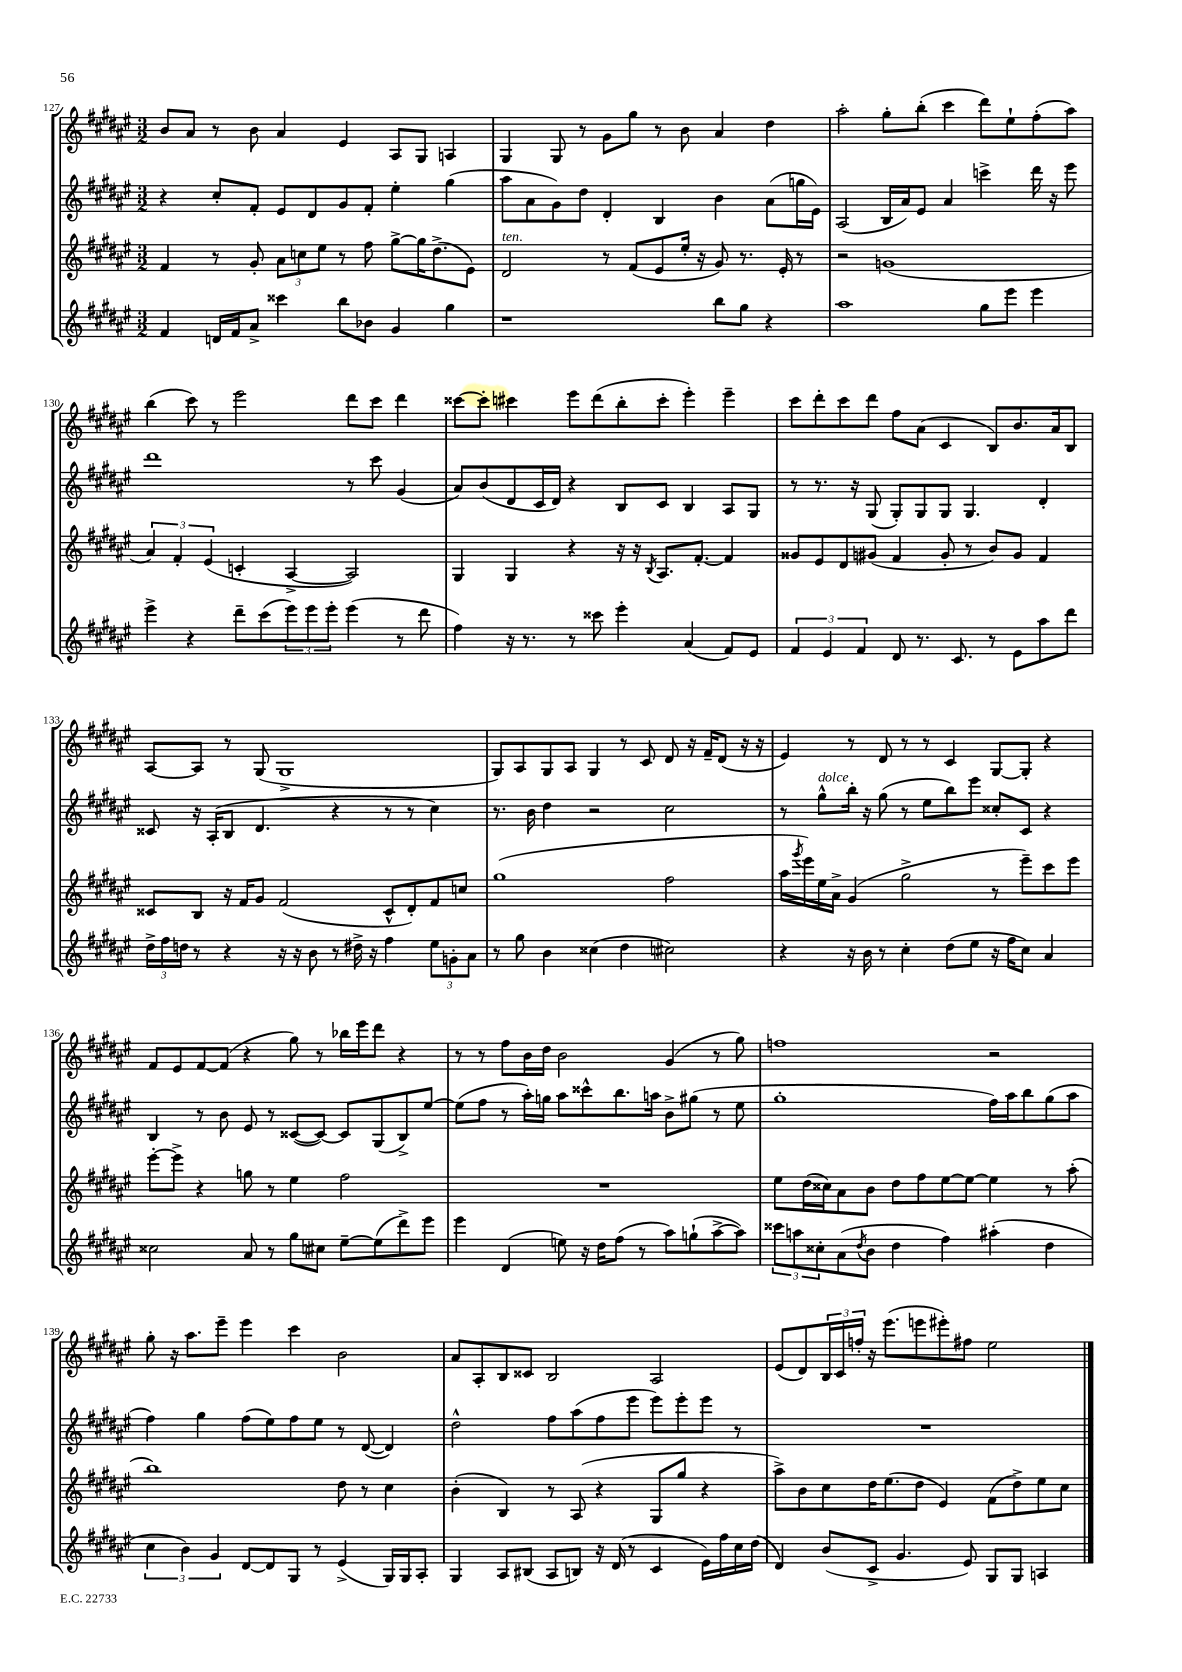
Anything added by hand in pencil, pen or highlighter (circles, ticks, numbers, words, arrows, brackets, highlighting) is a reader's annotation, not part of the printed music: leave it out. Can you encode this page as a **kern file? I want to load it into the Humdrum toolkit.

**kern	**kern	**kern	**kern
*part4	*part3	*part2	*part1
*staff4	*staff3	*staff2	*staff1
*clefG2	*clefG2	*clefG2	*clefG2
*k[f#c#g#d#a#e#]	*k[f#c#g#d#a#e#]	*k[f#c#g#d#a#e#]	*k[f#c#g#d#a#e#]
*M3/2	*M3/2	*M3/2	*M3/2
=127	=127	=127	=127
4f#/	4f#/	4r	8b/L
.	.	.	8a#/J
16dn/LL	8r	8cc#'/L	8r
16f#/J	.	.	.
8a#^/J	8g#'/	8f#'/J	8b\
4ccc##X\	12a#\L	8e#/L	4a#/
.	12ccn\	.	.
.	.	8d#/	.
.	12ee#\J	.	.
8bb\L	8r	8g#/	4e#/
8b-X\J	8ff#\	8f#'/J	.
4g#/	[8gg#^\L	4ee#'\	8A#/L
.	16gg#\K]	.	8G#/J
.	(8.dd#^\	.	.
4gg#\	.	(4gg#\	4An/
.	8e#\J)	.	.
=128	=128	=128	=128
!	!LO:TX:a:i:t=ten.	!	!
1r	2d#/	8aa#\L	4G#/
.	.	8a#\	.
.	.	8g#\)	8G#/
.	.	8dd#\J	8r
.	8r	4d#'/	8g#\L
.	(8f#/L	.	8gg#\J
.	8e#/	4B/	8r
.	16ee#'/Jk	.	8b\
.	16r	.	.
8bb\L	8g#/)	4b\	4a#/
8gg#\J	8.r	.	.
4r	.	(8a#\L	4dd#\
.	16e#'/	.	.
.	8r	16ggn\L	.
.	.	16e#\JJ)	.
=129	=129	=129	=129
1aa#	2r	(2A#/	2aa#'\
.	(1gn	16B/LL	8gg#'\L
.	.	16a#/J)	.
.	.	8e#/J	(8bb'\J
.	.	4a#/	4ccc#\
8gg#\L	.	4cccn^\	8ddd#\L)
8eee#\J	.	.	8ee#`\
4eee#\	.	16ddd#\	(8ff#'\
.	.	16r	.
.	.	8eee#\	8aa#\J)
!!LO:LB:g=z
=130	=130	=130	=130
4eee#^\	6a#/)	1ddd#	(4bb\
.	6f#'/	.	.
4r	.	.	8ccc#\)
.	(6e#/	.	.
.	.	.	8r
8ddd#~\L	4cn'/	.	2eee#\
(8ccc#\	.	.	.
12eee#\)	[4A#^/	.	.
12eee#\	.	.	.
12eee#'\J	.	.	.
(4eee#\	2A#/])	8r	8ddd#\L
.	.	8ccc#\	8ccc#\J
8r	.	(4g#/	4ddd#\
8ddd#\	.	.	.
=131	=131	=131	=131
4ff#\)	4G#/	8a#/L)	[8ccc##X\L
.	.	(8b/	8ccc##'\J]
16r	4G#/	8d#/	4ccc#X\
8.r	.	.	.
.	.	16c#/L	.
.	.	16d#/JJ)	.
8r	4r	4r	8eee#\L
8ccc##X\	.	.	(8ddd#\
4eee#'\	16r	8B/L	8bb'\
.	16r	.	.
.	8qB/	.	.
.	8.A#/L	8c#/J	8ccc#'\J
(4a#/	.	4B/	4eee#'\)
.	[8.f#'/J	.	.
8f#/L)	4f#/]	8A#/L	4eee#~\
8e#/J	.	8G#/J	.
=132	=132	=132	=132
6f#/	8g##X/L	8r	8ccc#\L
.	8e#/	8.r	8ddd#'\
6e#/	.	.	.
.	8d#/	.	8ccc#\
.	.	16r	.
6f#/	.	.	.
.	(8g#X/J	(8G#/	8ddd#\J
8d#/	4f#/	8G#'/L)	8ff#\L
8.r	.	8G#/	(8a#\J
.	8g#'/	8G#/J	4c#/
8.c#/	.	.	.
.	8r	4.G#/	.
8r	8b/L)	.	8B/L)
8e#\L	8g#/J	.	8.b/
8aa#\	4f#/	4d#'/	.
.	.	.	16a#/k
8ddd#\J	.	.	8B/J
!!LO:LB:g=z
=133	=133	=133	=133
24dd#^\LL	8c##X/L	8c##X/	[8A#/L
24ff#\	.	.	.
24ddn\JJ	.	.	.
8r	8B/J	16r	8A#/J]
.	.	(16A#'/KL	.
4r	16r	8B/J	8r
.	16f#/KL	.	.
.	8g#/J	4.d#/	(8G#/
16r	(2f#/	.	1G#^
16r	.	.	.
8b\	.	.	.
8r	.	4r	.
16dd#X^\	.	.	.
16r	.	.	.
4ff#\	8c##^^/L	8r	.
.	8d#'/)	8r	.
12ee#\L	8f#/	4cc#\)	.
12gn'\	.	.	.
.	8ccn/J	.	.
12a#\J	.	.	.
=134	=134	=134	=134
8r	(1gg#	8.r	8G#/L)
8gg#\	.	.	8A#/
.	.	16b\	.
4b\	.	4dd#\	8G#/
.	.	.	8A#/J
(4cc##X\	.	2r	4G#/
4dd#\	.	.	8r
.	.	.	8c#/
2cc#X\)	2ff#\	2cc#\	8d#/
.	.	.	16r
.	.	.	16f#~/KL
.	.	.	(8d#/J
.	.	.	16r
.	.	.	16r
=135	=135	=135	=135
4r	16aa#\LL	8r	4e#/)
.	8qggg#/	.	.
.	16eee#\)	.	.
!	!	!LO:TX:a:i:t=dolce	!
.	16ee#\	8gg#^^\L	.
.	16a#^\JJ	.	.
16r	(4g#/	16bb'\Jk	8r
16b\	.	16r	.
8r	.	(8gg#\	8d#/
4cc#'\	2gg#^\	8r	8r
.	.	8ee#\L	8r
(8dd#\L	.	8bb\)	4c#/
8ee#\J	.	8eee#\J	.
16r	8r	8cc##X'/L	[8G#/L
16ff#\KL	.	.	.
8cc#\J)	8eee#~\L)	8c#/J	8G#'/J]
4a#/	8ccc#\	4r	4r
.	8eee#\J	.	.
!!LO:LB:g=z
=136	=136	=136	=136
2cc##X\	[8eee#'\L	4B/	8f#/L
.	8eee#^\J]	.	8e#/
.	4r	8r	[8f#/
.	.	8b\	(8f#/J]
8a#/	8ggn\	8e#/	4r
8r	8r	8r	.
8gg#\L	4ee#\	([8c##X/L	8gg#\)
8cc#X\J	.	8c##/J_)	8r
[8ee#~\L	2ff#\	8c##/L]	16bb-X\LL
.	.	.	16eee#\J
(8ee#\]	.	(8G#/	8ddd#\J
8ddd#^\)	.	8B^/)	4r
8eee#\J	.	[8ee#/J	.
=137	=137	=137	=137
4eee#\	1.r	(8ee#\L]	8r
.	.	8ff#\J	8r
(4d#/	.	8r	8ff#\L
.	.	16aa#'\LL)	16b\L
.	.	16ggn\JJ	16dd#\JJ
8een\)	.	8aa#\L	2b\
16r	.	8ccc##X^^\	.
16dd#\KL	.	.	.
(8ff#\J	.	8.bb\	.
8r	.	.	.
.	.	16aan\Jk	.
8aa#\L)	.	8b^\L	(4g#/
(8ggn`\	.	(8gg#X\J	.
[8aa#^\	.	8r	8r
8aa#\J])	.	8ee#\	8gg#\)
=138	=138	=138	=138
12ccc##X\L	8ee#\L	1gg#'	1ffn
12aan\	.	.	.
.	(16dd#\L	.	.
12cc##X'\	.	.	.
.	16cc##X\J)	.	.
(8a#\	8a#\	.	.
8qdd#/	.	.	.
8b\J	8b\J	.	.
4dd#\	8dd#\L	.	.
.	8ff#\	.	.
4ff#\)	[8ee#\	.	.
.	8ee#\J_	.	.
(4aa#X'\	4ee#\]	16ff#\LL)	2r
.	.	16aa#\J	.
.	.	8bb\	.
4dd#\	8r	(8gg#\	.
.	(8aa#'\	8aa#\J	.
!!LO:LB:g=z
=139	=139	=139	=139
6cc#\	1bb)	4ff#\)	8gg#'\
.	.	.	16r
6b\)	.	.	.
.	.	.	8.aa#\L
.	.	4gg#\	.
6g#/	.	.	.
.	.	.	8eee#~\J
[8d#/L	.	(8ff#\L	4eee#\
8d#/]	.	8ee#\)	.
8G#/J	.	8ff#\	4ccc#\
8r	.	8ee#\J	.
(4e#^/	8dd#\	8r	2b\
.	8r	([8d#/	.
16G#/LL)	4cc#\	4d#/])	.
16G#/J	.	.	.
8A#'/J	.	.	.
=140	=140	=140	=140
4G#/	(4b'\	2dd#^^\	8a#/L
.	.	.	8A#'/
8A#/L	4B/)	.	8B/
(8B#X/J	.	.	8c##X/J
8A#/L	8r	8ff#\L	2B/
8Bn/J)	(8A#/	(8aa#\	.
16r	4r	8ff#\	.
(16d#/	.	.	.
8r	.	8eee#\J	.
4c#/	8G#/L	8eee#\L)	2A#/
.	8gg#/J	8eee#'\	.
16e#\LL)	4r	8eee#\J	.
16ff#\	.	.	.
16cc#\	.	8r	.
(16dd#\JJ	.	.	.
=141	=141	=141	=141
4d#/)	8aa#^\L)	1.r	(8e#/L
.	8b\	.	8d#/)
(8b/L	8cc#\	.	24B/L
.	.	.	24c#/
.	.	.	24ffn'/JJ
8c#^/J	16dd#\K	.	16r
.	(8.ee#\	.	(8.eee#\L
4.g#/	.	.	.
.	8dd#\J	.	8eeen\
.	4e#/)	.	8eee#X'\)
8e#/)	.	.	8ff#X\J
8G#/L	(8f#\L	.	2ee#\
8G#/J	8dd#^\)	.	.
4An/	8ee#\	.	.
.	8cc#\J	.	.
==	==	==	==
*-	*-	*-	*-
